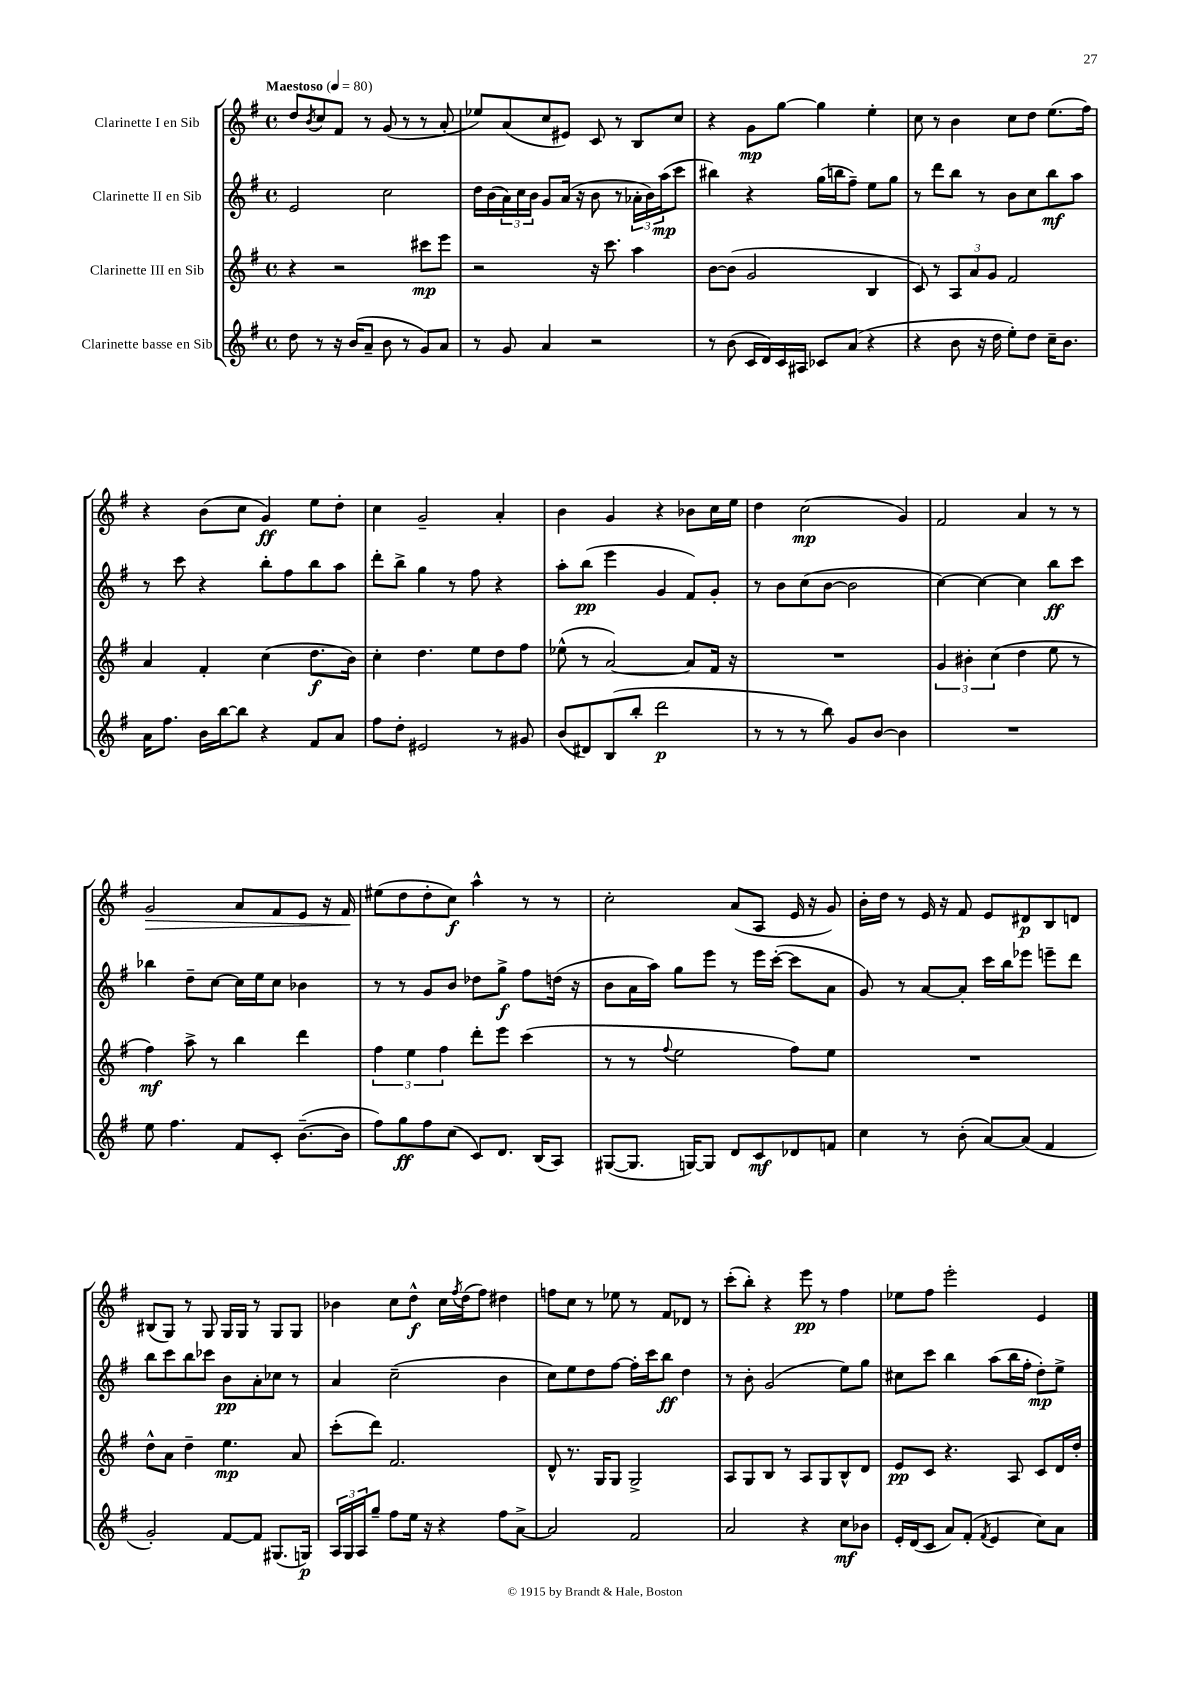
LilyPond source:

<<
\new StaffGroup <<
\new Staff = "s0" \with { instrumentName = "Clarinette I en Sib" } {
    \clef treble \key g \major \defaultTimeSignature \time 4/4 \tempo "Maestoso" 4 = 80
    d''8 \acciaccatura { b'8 } c''8 fis'8 r8 g'8( r8 r8 a'8-. |
    ees''8) a'8( c''8 eis'8) c'8 r8 b8 c''8 |
    r4 g'8\mp g''8~ g''4 e''4-. |
    c''8 r8 b'4 c''8 d''8 e''8.( fis''16) |
    r4 b'8( c''8 g'4\ff) e''8 d''8-. |
    c''4 g'2-- a'4-. |
    b'4 g'4 r4 bes'8 c''16 e''16 |
    d''4 c''2\mp( g'4) |
    fis'2 a'4 r8 r8 |
    g'2\> a'8 fis'8 e'8 r16 fis'16\! |
    eis''8( d''8 d''8-. c''8\f) a''4-^ r8 r8 |
    c''2-. a'8( a8 e'16 r16 g'8) |
    b'16-. d''16 r8 e'16 r16 fis'8 e'8 dis'8\p b8 d'8 |
    bis8( g8) r8 g8 g16 g16 r8 g8 g8 |
    bes'4 c''8 d''8-^\f c''16 \acciaccatura { fis''8 } d''16( fis''8) dis''4 |
    f''8 c''8 r8 ees''8 r8 fis'8 des'8 r8 |
    c'''8-.( b''8-.) r4 e'''8\pp r8 fis''4 |
    ees''8 fis''8 e'''2-. e'4 \bar "|." |
}
\new Staff = "s1" \with { instrumentName = "Clarinette II en Sib" } {
    \clef treble \key g \major \defaultTimeSignature \time 4/4
    e'2 c''2 |
    d''16 b'16( \tuplet 3/2 { a'16) c''16 b'16 } g'8 a'16( r16 b'8 r8 \tuplet 3/2 { aes'16-. b'16) a''16\mp( } c'''8 |
    bis''4) r4 g''16( b''16 fis''8--) e''8 g''8 |
    r8 d'''8 b''8 r8 b'8 c''8 b''8\mf a''8 |
    r8 c'''8 r4 b''8-. fis''8 b''8 a''8 |
    d'''8-. b''8-> g''4 r8 fis''8 r4 |
    a''8-. b''8\pp( e'''4 g'4 fis'8) g'8-. |
    r8 b'8 c''8( b'8~ b'2 |
    c''4~) c''4~ c''4 b''8\ff c'''8 |
    bes''4 d''8-- c''8~ c''16 e''16 c''8 bes'4 |
    r8 r8 g'8 b'8 des''8 g''8->\f fis''8 d''16( r16 |
    b'8 a'16 a''16) g''8 e'''8 r8 e'''16 c'''16~-.( c'''8 a'8 |
    g'8) r8 a'8~ a'8-. c'''16 b''16 ees'''8 e'''8-- d'''8 |
    b''8 c'''8 b''8 ces'''8 b'8\pp a'8-. ces''8 r8 |
    a'4 c''2--( b'4 |
    c''8) e''8 d''8 fis''8~ fis''16-. c'''16 b''8\ff d''4 |
    r8 b'8-. g'2( e''8) g''8 |
    cis''8 c'''8 b''4 a''8( b''16 fis''16-. d''8-.\mp) e''8-> \bar "|." |
}
\new Staff = "s2" \with { instrumentName = "Clarinette III en Sib" } {
    \clef treble \key g \major \defaultTimeSignature \time 4/4
    r4 r2 cis'''8\mp e'''8 |
    r2 r16 c'''8. a''4 |
    b'8~ b'8( g'2 b4 |
    c'8) r8 \tuplet 3/2 { a8 a'8 g'8 } fis'2 |
    a'4 fis'4-. c''4( d''8.\f b'16) |
    c''4-. d''4. e''8 d''8 fis''8 |
    ees''8-^( r8 a'2~) a'8 fis'16 r16 |
    R1 |
    \tuplet 3/2 { g'4 bis'4-. c''4( } d''4 e''8 r8 |
    fis''4\mf) a''8-> r8 b''4 d'''4 |
    \tuplet 3/2 { fis''4 e''4 fis''4 } d'''8-. e'''8 c'''4( |
    r8 r8 \appoggiatura { fis''8 } e''2 fis''8) e''8 |
    R1 |
    d''8-^ a'8 d''4-- e''4.\mp a'8 |
    c'''8-.( d'''8) fis'2. |
    d'8-^ r8. g16 g8 g2-> |
    a8 g8 b8 r8 a8 g8 b8-^ d'8 |
    e'8\pp c'8 r4. a8 c'8 d'16 d''16-. \bar "|." |
}
\new Staff = "s3" \with { instrumentName = "Clarinette basse en Sib" } {
    \clef treble \key g \major \defaultTimeSignature \time 4/4
    d''8 r8 r16 b'16( a'8-- b'8 r8 g'8) a'8 |
    r8 g'8 a'4 r2 |
    r8 b'8( c'16 d'16) c'16 ais16 ces'8 a'8( r4 |
    r4 b'8 r16 d''16 e''8-.) d''8 c''16-- b'8. |
    a'16 fis''8. b'16 b''16~ b''8 r4 fis'8 a'8 |
    fis''8 d''8-. eis'2 r8 gis'8 |
    b'8( dis'8) b8( b''8-. d'''2\p |
    r8 r8 r8 b''8) g'8 b'8~ b'4 |
    R1 |
    e''8 fis''4. fis'8 c'8-. b'8.~--( b'16 |
    fis''8) g''8\ff fis''8 c''8( c'8) d'8. b16( a8) |
    gis8~( gis8. g16~) g8 d'8 c'8\mf des'8 f'8 |
    c''4 r8 b'8-.( a'8~) a'8( fis'4 |
    g'2-.) fis'8~ fis'8 gis8.( g16\p) |
    \tuplet 3/2 { a16 g16 a16 } g''8-- fis''8 e''16 r16 r4 fis''8 a'8~-> |
    a'2 fis'2 |
    a'2 r4 c''8\mf bes'8 |
    e'16-. d'16( c'8 a'8) fis'8-.( \acciaccatura { fis'8 } e'4 c''8) a'8 \bar "|." |
}
>>
>>
\layout { \context { \Score \remove "Bar_number_engraver" } }
